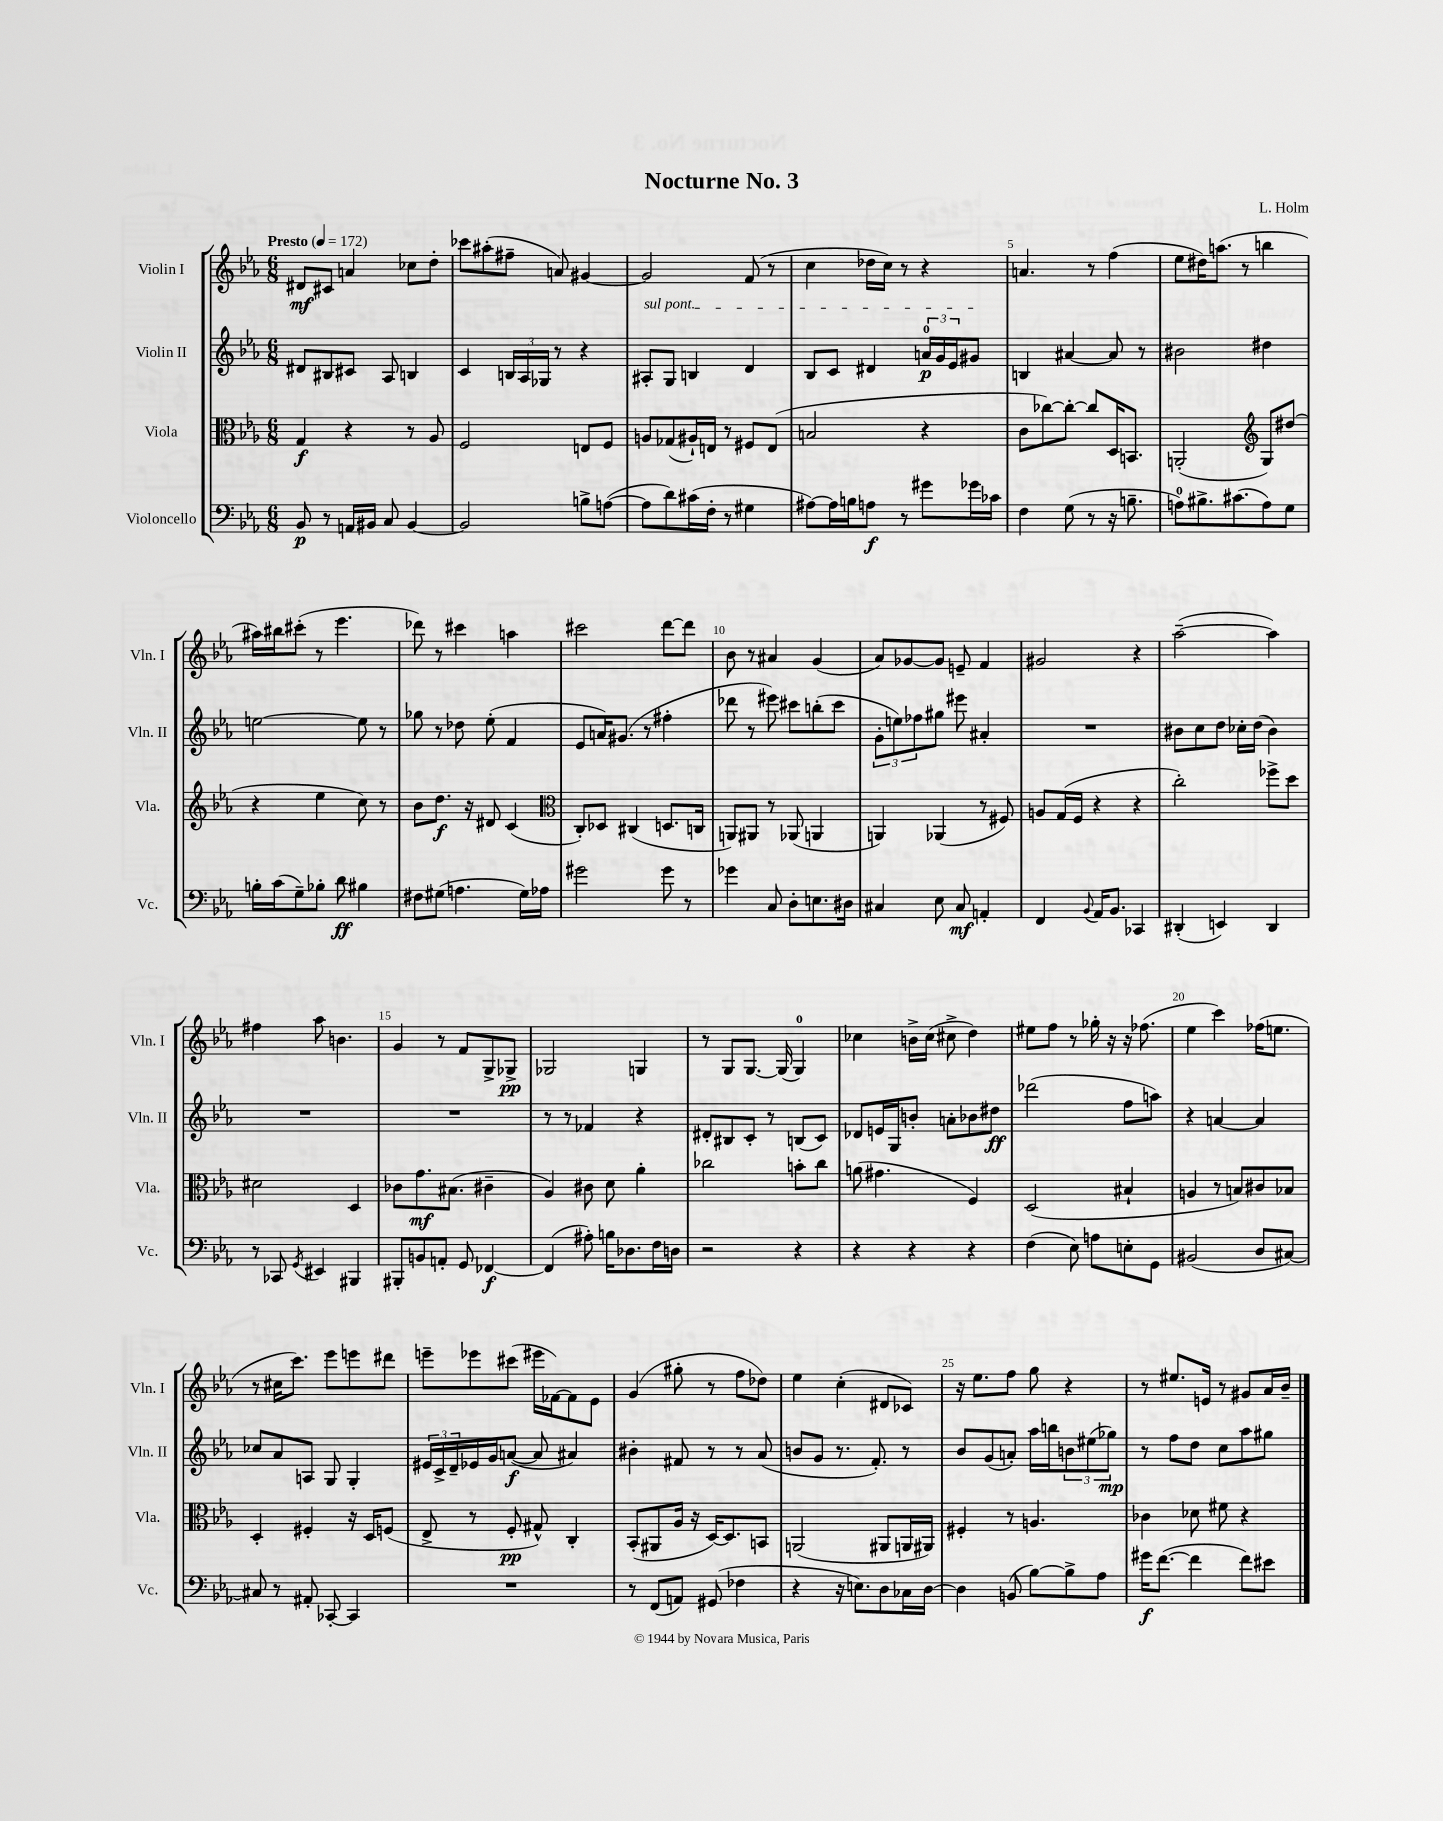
\header { title = "Nocturne No. 3" composer = "L. Holm" }
<<
\new StaffGroup <<
\new Staff = "s0" \with { instrumentName = "Violin I" shortInstrumentName = "Vln. I" } {
    \clef treble \key ees \major \numericTimeSignature \time 6/8 \tempo "Presto" 4 = 172
    dis'8\mf cis'8 a'4 ces''8 d''8-. |
    ces'''8 ais''8-.( fis''8-- a'8) gis'4~ |
    gis'2 f'8( r8 |
    c''4 des''16 c''16) r8 r4 |
    a'4. r8 f''4( |
    ees''8 dis''16) a''8.( r8 b''4 |
    ais''16) bis''16 cis'''8-.( r8 ees'''4. |
    des'''8) r8 cis'''4 a''4 |
    cis'''2 d'''8~ d'''8 |
    bes'8 r8 ais'4 g'4( |
    aes'8) ges'8~ ges'8 e'8-- f'4 |
    gis'2 r4 |
    aes''2~--( aes''4) |
    fis''4 aes''8 b'4. |
    g'4 r8 f'8 g8-> ges8->\pp |
    ges2 g4 |
    r8 g8 g8.~ g16( g4-0) |
    ces''4 b'16-> ces''16( cis''8-> d''4) |
    eis''8 f''8 r8 ges''16-. r16 r16 fes''8.( |
    ees''4 c'''4) fes''16( e''8. |
    r8 cis''16 c'''8.) ees'''8 e'''8 dis'''8 |
    e'''8-- ees'''8 cis'''8( eis'''16 fes'16~) fes'8 ees'8 |
    g'4( gis''8-. r8 f''8 des''8) |
    ees''4 c''4-.( dis'8 ces'8) |
    r16 ees''8. f''8 g''8 r4 |
    r8 eis''8. e'16 r8 gis'8 aes'16 bes'16-- \bar "|." |
}
\new Staff = "s1" \with { instrumentName = "Violin II" shortInstrumentName = "Vln. II" } {
    \clef treble \key ees \major \numericTimeSignature \time 6/8
    dis'8 bis8 cis'8 aes8 b4 |
    c'4 \tuplet 3/2 { b16 aes16 ges16 } r8 r4 |
    \once \override TextSpanner.bound-details.left.text = \markup { \italic "sul pont." } ais8-.\startTextSpan g8 b4 d'4 |
    bes8 c'8 dis'4 \tuplet 3/2 { a'16-0\p g'16 ees'16 } gis'8\stopTextSpan |
    b4 ais'4~ ais'8 r8 |
    bis'2 dis''4 |
    e''2~ e''8 r8 |
    ges''8 r8 des''8 ees''8-.( f'4 |
    ees'8 a'16) gis'8.( r8 fis''4-. |
    des'''8 r8 eis'''8) cis'''8 b''8-.( cis'''8 |
    \tuplet 3/2 { g'8-. e''8) fes''8 } gis''8 eis'''8 ais'4-. |
    R2. |
    bis'8 c''8 d''8 ces''16-. d''16( bis'4) |
    R2. |
    R2. |
    r8 r8 fes'4 r4 |
    dis'8-. bis8 c'8-. r8 b8( c'8) |
    des'8 e'16 g16 b'8-. a'8-. bes'8 dis''8\ff |
    des'''2( f''8 a''8) |
    r4 a'4~ a'4 |
    ces''8 aes'8 a8 g8 g4-. |
    \tuplet 3/2 { eis'16 c'16-> d'16-- } ees'16 g'16 a'8~\f( a'8 ais'4) |
    bis'4-. fis'8 r8 r8 aes'8( |
    b'8 g'8 r8. f'8.-.) r8 |
    bes'8 g'8( a'8-.) aes''16 b''16 \tuplet 3/2 { b'8 eis''8( ges''8\mp) } |
    r8 f''8 d''8 c''8 aes''8 gis''8 \bar "|." |
}
\new Staff = "s2" \with { instrumentName = "Viola" shortInstrumentName = "Vla." } {
    \clef alto \key ees \major \numericTimeSignature \time 6/8
    g4\f r4 r8 aes8 |
    f2 e8 f8 |
    a8 ges8( ais16-!) e16 r8 fis8 e8( |
    b2 r4 |
    c'8 ces''8~) ces''8~-. ces''8 d16 b,8. |
    a,2-.( \clef treble g8) dis''8( |
    r4 ees''4 c''8) r8 |
    bes'8 d''8.\f r16 dis'8 c'4( |
    \clef alto c8-.) des8 cis4( d8. c16 |
    a,8) ais,8 r8 aes,8( a,4 |
    a,4) aes,4( r8 fis8) |
    a8 g16( f16 r4 r4 |
    c''2-.) fes''8-> d''8 |
    dis'2 d4 |
    ces'8 g'8.\mf bis8.( cis'4-- |
    aes4) cis'8 d'8 aes'4-. |
    ces''2 b'8-. ces''8 |
    a'8( gis'4. f4) |
    d2( bis4-! |
    a4 r8 b8) cis'8 bes8 |
    d4-. fis4-. r16 d16 f8( |
    ees8-> r8 f8-.\pp gis8-^) c4-. |
    bes,8-.( ais,8 aes16 r16 d16~) d8. b,8 |
    a,2( ais,8 a,16 ais,16) |
    fis4-. r8 a4. |
    ces'4 des'8 fis'8 r4 \bar "|." |
}
\new Staff = "s3" \with { instrumentName = "Violoncello" shortInstrumentName = "Vc." } {
    \clef bass \key ees \major \numericTimeSignature \time 6/8
    bes,8\p r8 a,16 bis,16 c8 bis,4~ |
    bis,2 b8-> a8~( |
    a8 d'8) cis'16( f16-. r8 gis4 |
    ais8~) ais16 b16 a8\f r8 gis'8 ges'16 ces'16 |
    f4 g8( r8 r16 b8.-- |
    a8-0) bis8.-> cis'8.( a8) g8 |
    b16-. c'16( g8--) bes8-. d'8\ff bis4 |
    fis8 gis8( a4. gis16) aes16 |
    gis'2 gis'8 r8 |
    ges'4 c8 d8-. e8. dis16 |
    cis4 ees8 cis8\mf a,4-. |
    f,4 \appoggiatura { bes,8 } aes,16 bes,8. ces,4 |
    dis,4-.( e,4) dis,4 |
    r8 ces,8 \acciaccatura { g,8 } eis,4 bis,,4 |
    bis,,8-. b,8 a,8-. g,8 fes,4~\f |
    fes,4( ais8-.) b16 des8. f16 d16 |
    r2 r4 |
    r4 r4 r4 |
    f4( ees8) a8 e8-. g,8 |
    bis,2( d8 cis8~) |
    cis8 r8 ais,8-. ces,8~-. ces,4 |
    R2. |
    r8 f,8( a,8) gis,8( fes4 |
    r4 r16 e8.) d8 ces16 d16~ |
    d4 b,8( bes8~) bes8-> aes8 |
    gis'16\f f'8.~( f'4 f'8) eis'8 \bar "|." |
}
>>
>>
\layout { \context { \Score \override BarNumber.break-visibility = ##(#f #t #t) barNumberVisibility = #(every-nth-bar-number-visible 5) } }
